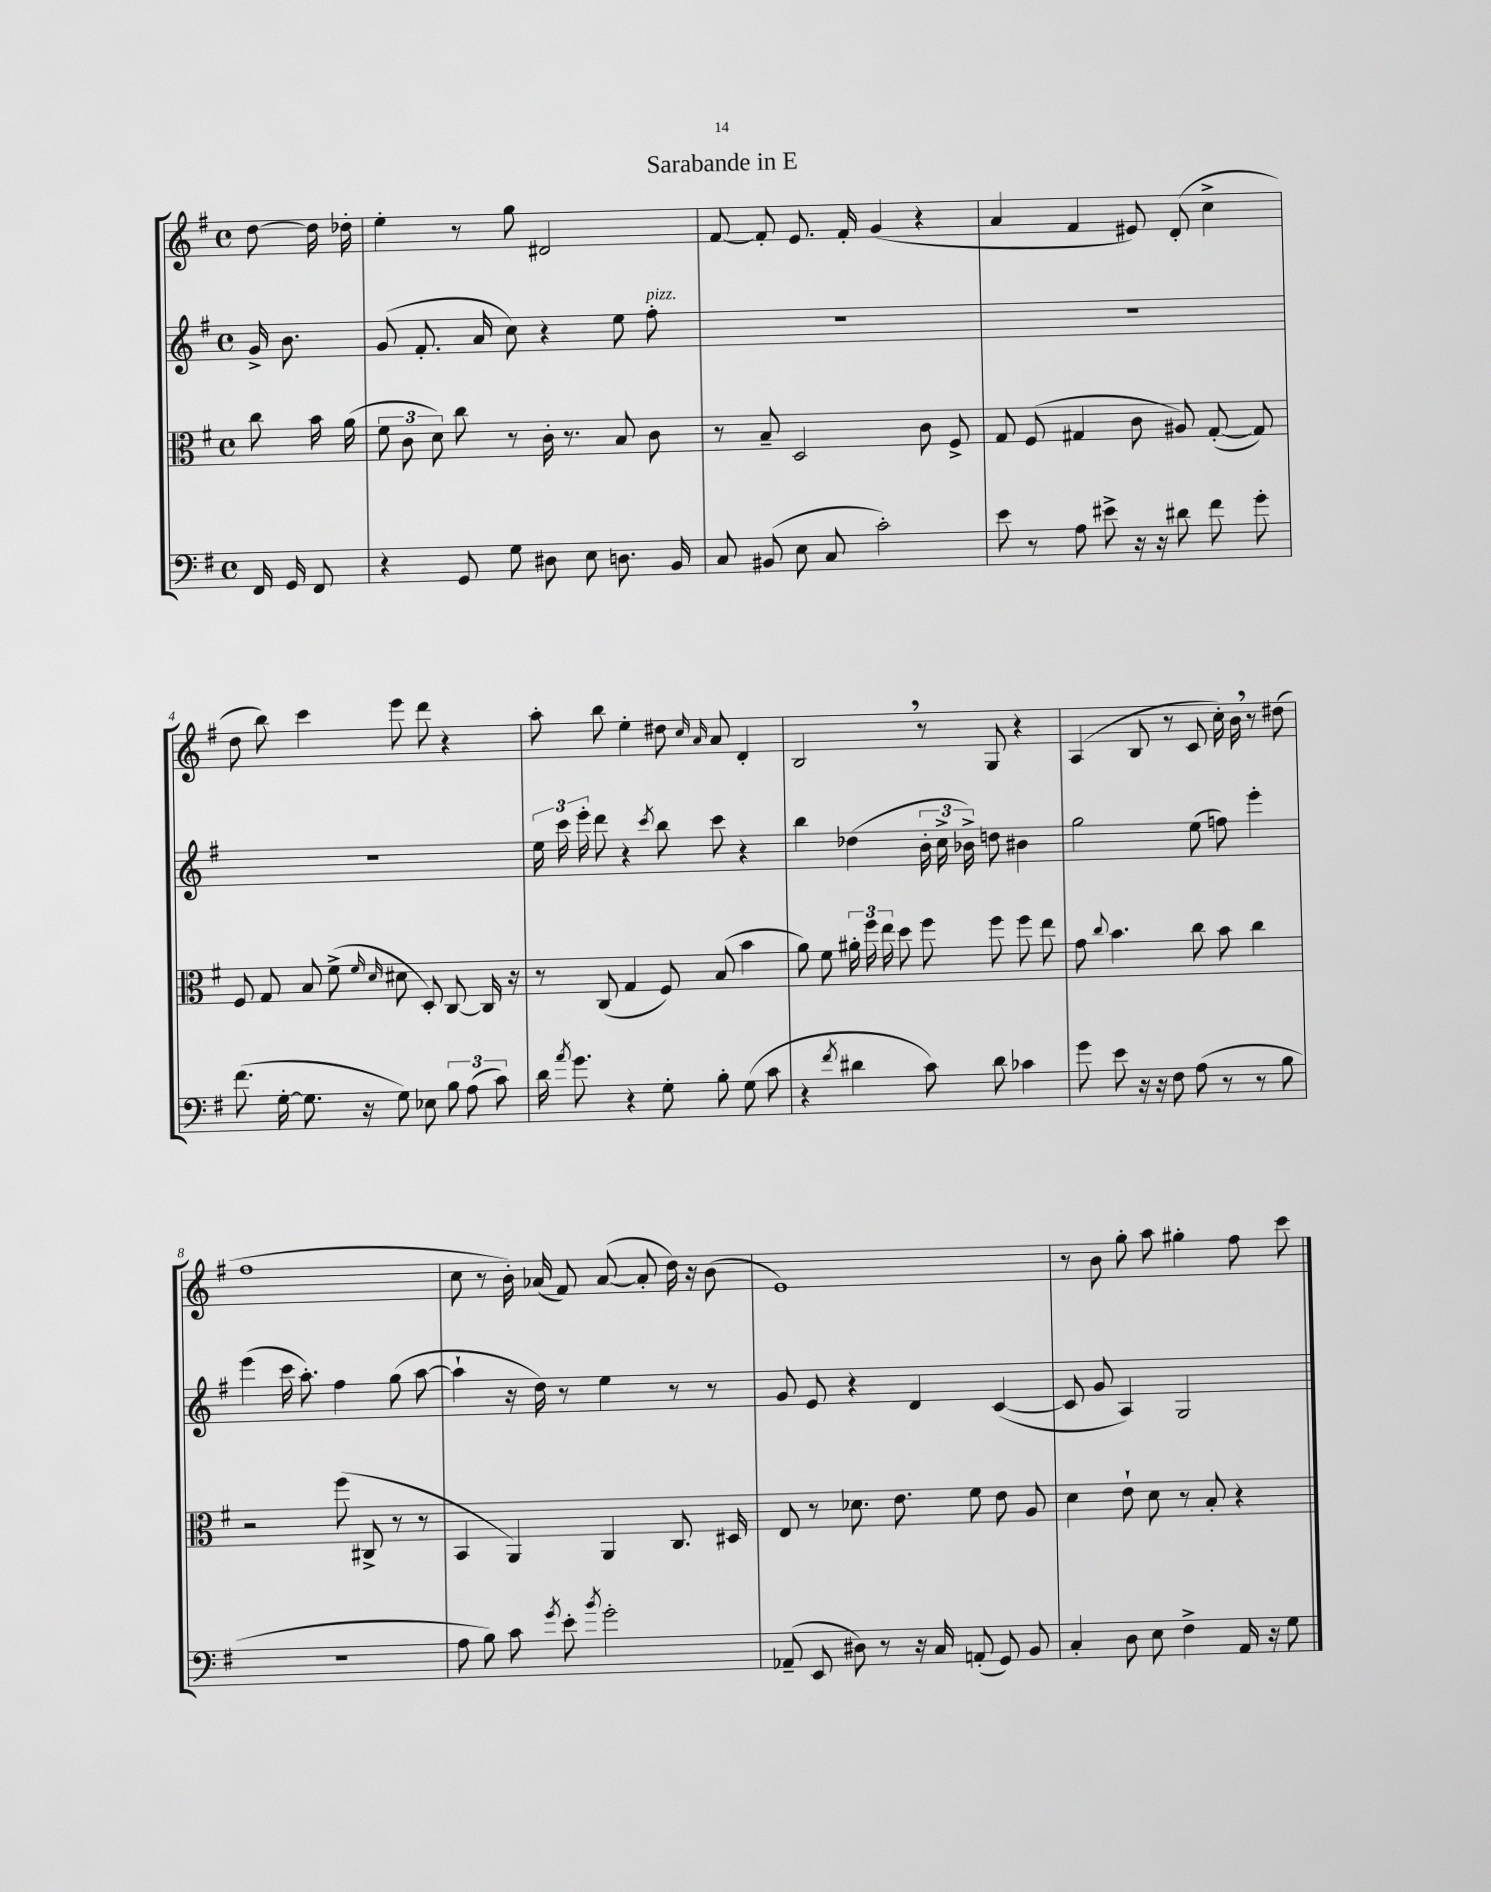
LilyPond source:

\header { title = "Sarabande in E" }
<<
\new StaffGroup <<
\new Staff = "s0" {
    \clef treble \key g \major \defaultTimeSignature \time 4/4 \partial 4
    \autoBeamOff d''8~ d''16 des''16-. |
    e''4-. r8 g''8 dis'2 |
    fis'8~ fis'8-. e'8. fis'16-. g'4( r4 |
    a'4 fis'4 eis'8) d'8-.( c''4-> |
    d''8 b''8) c'''4 e'''8 d'''8 r4 |
    a''8-. b''8 e''4-. dis''8 \grace { c''16 a'16 } a'8 d'4-. |
    b2 \breathe r8 g8 r4 |
    a4( b8 r8 c'8 c''16-.) b'16 \breathe r8 dis''8( |
    fis''1 |
    c''8 r8 b'16-.) aes'16( fis'8) aes'8~( aes'8-. d''16) r16 b'8( |
    e'1) |
    r8 b'8 g''8-. a''8 gis''4-. fis''8 c'''8 \bar "|." |
}
\new Staff = "s1" {
    \clef treble \key g \major \defaultTimeSignature \time 4/4 \partial 4
    \autoBeamOff g'16-> b'8. |
    g'8( fis'8.-. a'16 c''8) r4 e''8 fis''8-.^\markup { \italic "pizz." } |
    R1 |
    R1 |
    R1 |
    \tuplet 3/2 { e''16 c'''16 e'''16-. } d'''8 r4 \acciaccatura { c'''8 } b''8 c'''8 r4 |
    b''4 des''4( \tuplet 3/2 { b'16-. c''16-> bes'16->) } d''8 bis'4 |
    g''2 e''8( f''8) e'''4-. |
    e'''4( c'''16 a''8.-.) fis''4 g''8( a''8~ |
    a''4-! r16 d''16) r8 e''4 r8 r8 |
    g'8 e'8 r4 d'4 c'4~( |
    c'8 g'8 a4) g2 \bar "|." |
}
\new Staff = "s2" {
    \clef alto \key g \major \defaultTimeSignature \time 4/4 \partial 4
    \autoBeamOff c''8 b'16 a'16( |
    \tuplet 3/2 { fis'8 c'8 d'8) } c''8 r8 c'16-. r8. b8 c'8 |
    r8 b8-- d2 c'8 fis8-> |
    g8 fis8( gis4 c'8 ais8) gis8~-.( gis8) |
    fis8 g8 b8 fis'8->( \grace { fis'16 d'16 } dis'8 d8-.) c8~ c16 r16 |
    r8 c8( g4 fis8) b8( b'4 |
    a'8) fis'8 \tuplet 3/2 { ais'16-. fis''16 e''16 } d''8 fis''8 fis''8 fis''8 e''8 |
    g'8 \appoggiatura { c''8 } b'4. c''8 b'8 c''4 |
    r2 fis''8( cis8-> r8 r8 |
    b,4 a,4) a,4 c8. dis16 |
    e8 r8 des'8. e'8. fis'8 e'8 a8 |
    d'4 e'8-! d'8 r8 b8-. r4 \bar "|." |
}
\new Staff = "s3" {
    \clef bass \key g \major \defaultTimeSignature \time 4/4 \partial 4
    \autoBeamOff fis,16 g,16 fis,8 |
    r4 g,8 g8 dis8 e8 d8. b,16 |
    c8 bis,8( e8 c8 c'2-.) |
    e'8 r8 a8 eis'8-> r16 r16 dis'8 fis'8 g'8-. |
    fis'8.( g16~-. g8. r16 g8) ees8 \tuplet 3/2 { b8 a8( c'8) } |
    d'16 \acciaccatura { a'8 } g'8. r4 g8-. b8-. g8( c'8 |
    r4 \acciaccatura { fis'8 } dis'4 c'8) dis'8 ces'4 |
    g'8 e'8 r16 r16 fis8 a8( r8 r8 b8 |
    R1 |
    a8 b8) c'8 \acciaccatura { g'8 } e'8-. \acciaccatura { b'8 } g'2-. |
    aes,8--( e,8 dis8) r8 r16 c16 a,8-.( g,8) b,8 |
    c4-. d8 e8 fis4-> a,16 r16 g8 \bar "|." |
}
>>
>>
